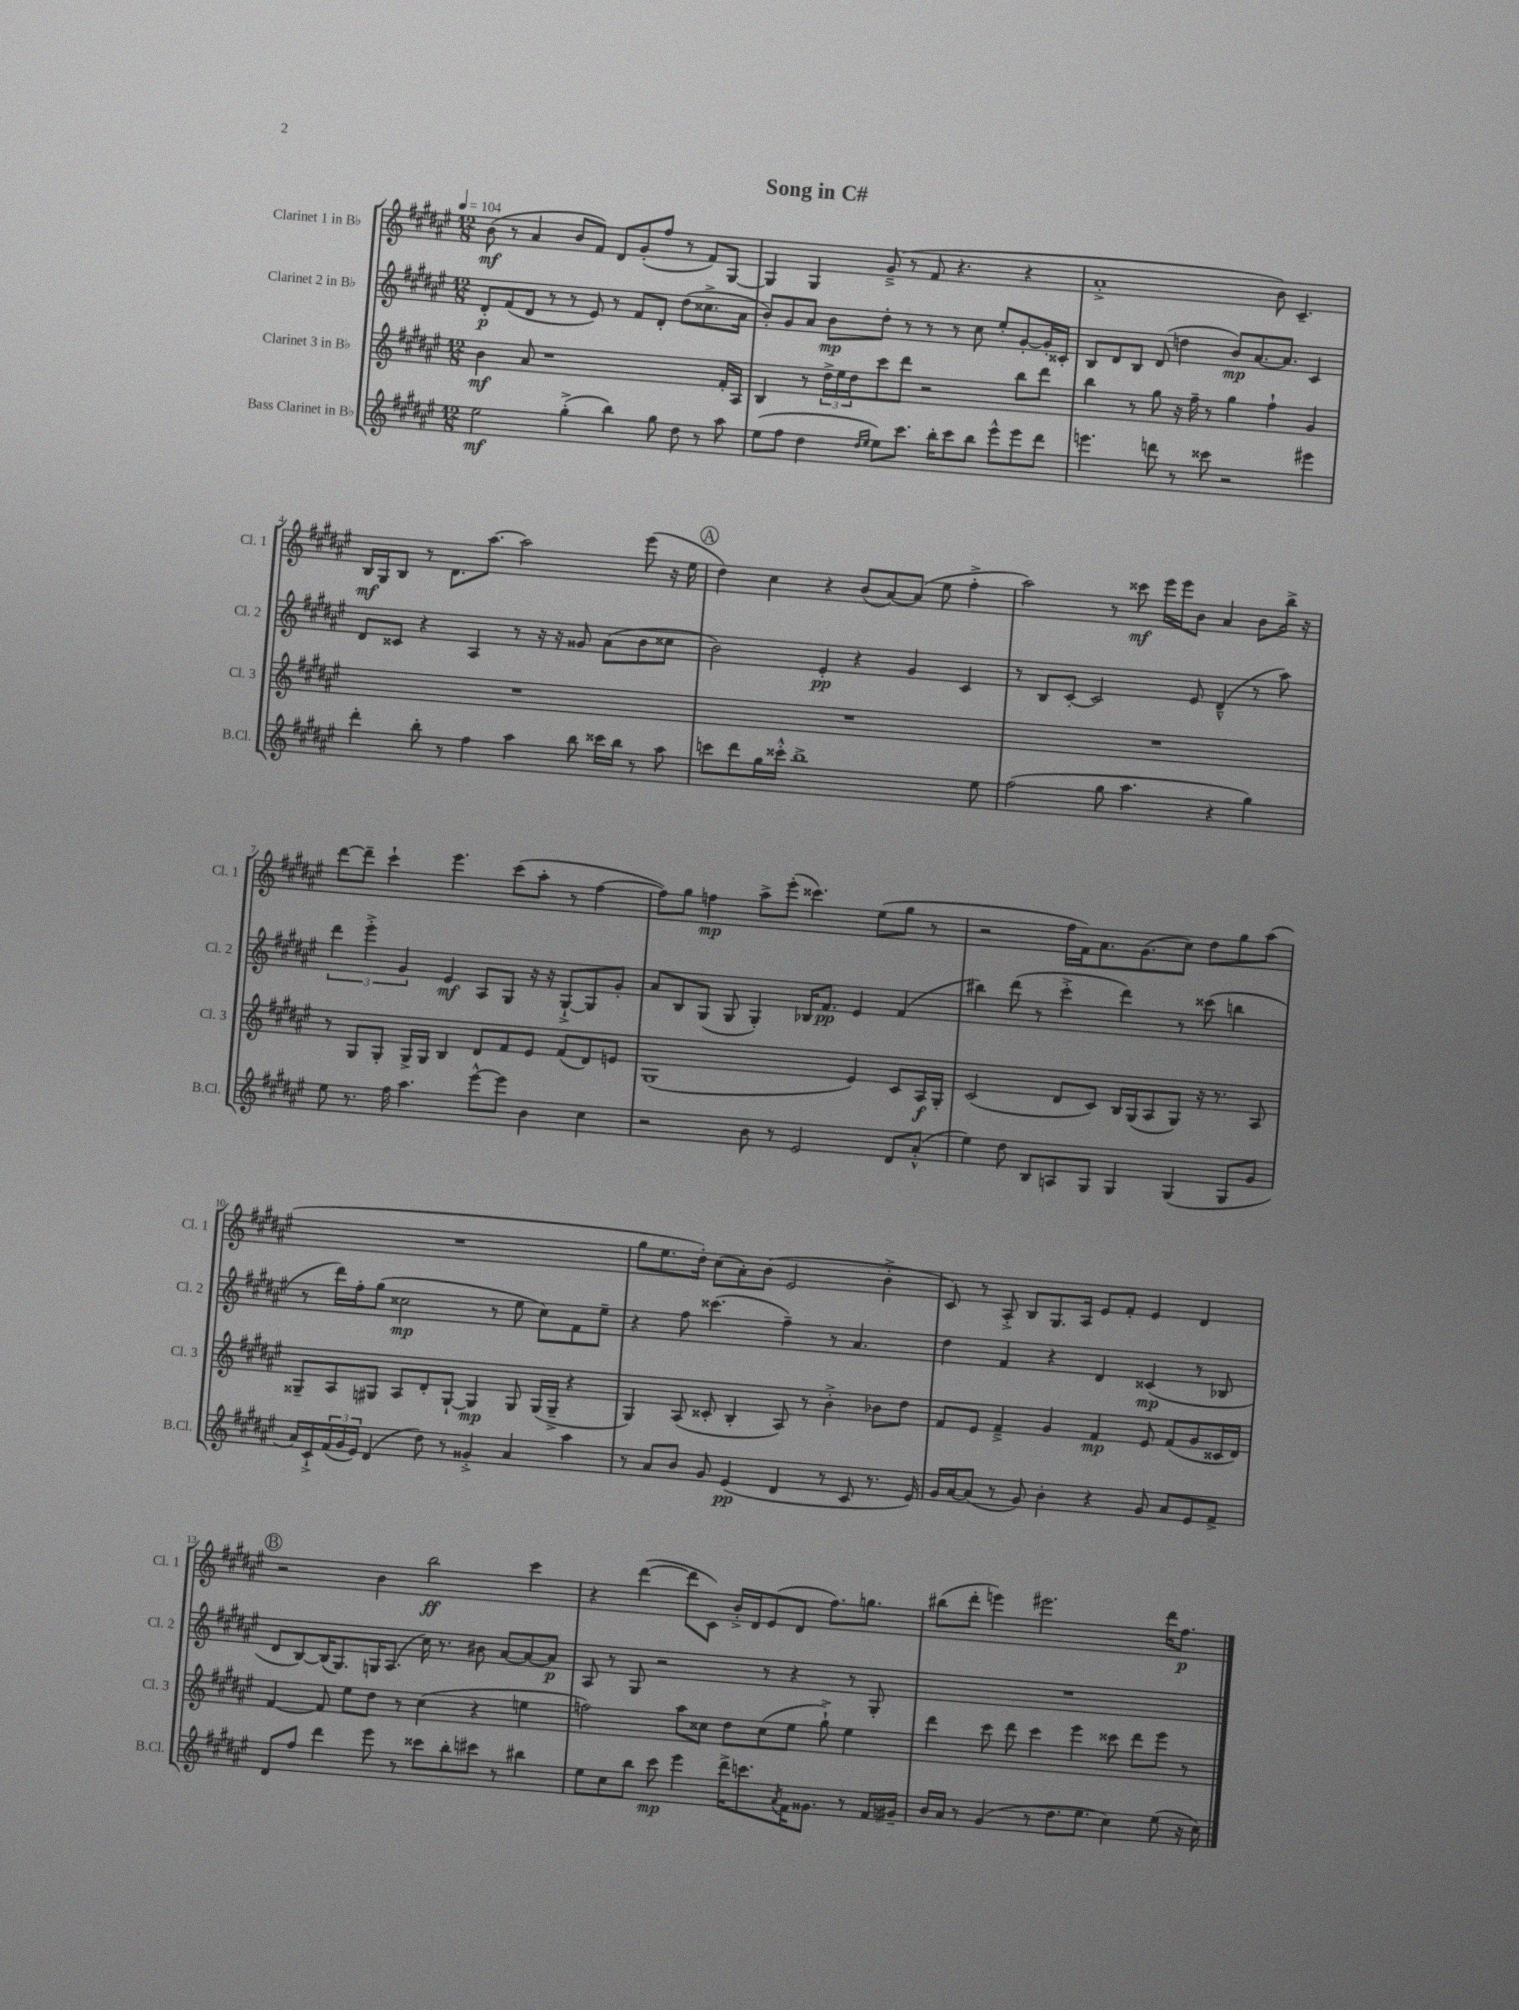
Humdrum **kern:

**kern	**dynam	**kern	**dynam	**kern	**dynam	**kern	**dynam
*part4	*part4	*part3	*part3	*part2	*part2	*part1	*part1
*staff4	*staff4	*staff3	*staff3	*staff2	*staff2	*staff1	*staff1
*I"Bass Clarinet in B♭	*	*I"Clarinet 3 in B♭	*	*I"Clarinet 2 in B♭	*	*I"Clarinet 1 in B♭	*
*I'B.Cl.	*	*I'Cl. 3	*	*I'Cl. 2	*	*I'Cl. 1	*
*clefG2	*	*clefG2	*	*clefG2	*	*clefG2	*
*k[f#c#g#d#a#e#]	*	*k[f#c#g#d#a#e#]	*	*k[f#c#g#d#a#e#]	*	*k[f#c#g#d#a#e#]	*
*M12/8	*	*M12/8	*	*M12/8	*	*M12/8	*
*MM104	*	*MM104	*	*MM104	*	*MM104	*
=1	=1	=1	=1	=1	=1	=1	=1
2ee#\	mf	4b\	mf	8d#'/L	p	(8b\	mf
.	.	.	.	(8f#/	.	8r	.
.	.	8a#/	.	8d#/J	.	4a#/	.
.	.	1r	.	8r	.	.	.
(4gg#'^\	.	.	.	8r	.	8b/L	.
.	.	.	.	8e#/)	.	8f#/J)	.
4bb\)	.	.	.	8r	.	8d#/L	.
.	.	.	.	8f#/L	.	(8g#'/	.
8gg#\	.	.	.	8d#'/J	.	8ff#/J	.
8dd#\	.	.	.	(8dd#\L	.	8r	.
8r	.	.	.	8.cc##X^\	.	8f#/L)	.
8aa#\	.	16f#'/LL	.	.	.	[8G#/J	.
.	.	16A#/JJ	.	16a#\Jk	.	.	.
=2	=2	=2	=2	=2	=2	=2	=2
(8ee#\L	.	4B/	.	8b'/L)	.	4G#/]	.
8ff#\J	.	.	.	8g#/	.	.	.
4dd#\	.	8r	.	8a#/J	.	4G#/	.
.	.	24dd#^\LL	.	8b\L	mp	.	.
.	.	24ee#\	.	.	.	.	.
.	.	24dd#\J	.	.	.	.	.
16qqdd#/LL	.	.	.	.	.	.	.
16qqee#/JJ	.	.	.	.	.	.	.
8ee#\L)	.	8ccc#\	.	8dd#'\J	.	(8g#~^/	.
8.ccc#\J	.	8ddd#\J	.	8r	.	8r	.
.	.	2r	.	8r	.	8f#/	.
16bb'\KL	.	.	.	.	.	.	.
8ccc#\	.	.	.	8r	.	4.r	.
8bb\J	.	.	.	8cc#\	.	.	.
8eee#^^\L	.	.	.	8ee#'/L	.	.	.
8eee#\	.	8bb\L	.	[8g#'/	.	4r	.
8ddd#\J	.	8ddd#\J	.	16g#'/L]	.	.	.
.	.	.	.	16c##X'/JJ	.	.	.
=3	=3	=3	=3	=3	=3	=3	=3
4.eeen\	.	4bb\	.	8B/L	.	1a#'^	.
.	.	.	.	8d#/	.	.	.
.	.	8r	.	8B/J	.	.	.
8dddn\	.	8gg#\	.	(8d#/	.	.	.
8r	.	16r	.	4ddn\	.	.	.
.	.	16ff#~\	.	.	.	.	.
8ccc##X\	.	8r	.	.	.	.	.
2r	.	4gg#\	.	8b/L)	mp	.	.
.	.	.	.	[8.a#/	.	.	.
.	.	4ff#`\	.	.	.	8b\)	.
.	.	.	.	8.a#/J]	.	.	.
.	.	.	.	.	.	4.c#~/	.
4eee#X\	.	4g#/	.	4c#/	.	.	.
!!LO:LB:g=z
=4	=4	=4	=4	=4	=4	=4	=4
4ddd#'\	.	1.r	.	8d#/L	.	16B/LL	mf
.	.	.	.	.	.	16G#/J	.
.	.	.	.	8c##X/J	.	8B/J	.
8bb'\	.	.	.	4r	.	8r	.
8r	.	.	.	.	.	8.d#\L	.
4ff#\	.	.	.	4A#/	.	.	.
.	.	.	.	.	.	[8.aa#\J	.
4aa#\	.	.	.	8r	.	2aa#\]	.
.	.	.	.	16r	.	.	.
.	.	.	.	16r	.	.	.
8bb\	.	.	.	8g##X/	.	.	.
16ccc##X\LL	.	.	.	(8a#\L	.	.	.
16bb\JJ	.	.	.	.	.	.	.
8r	.	.	.	8b\	.	(8eee#\	.
8aa#\	.	.	.	8cc##X\J	.	16r	.
.	.	.	.	.	.	16ee#\	.
!!LO:REH:place=s1:t=A
=5	=5	=5	=5	=5	=5	=5	=5
8cccn\L	.	1.r	.	2b\)	.	4dd#\)	.
8ddd#\	.	.	.	.	.	.	.
16gg#\L	.	.	.	.	.	4cc#\	.
16ccc##X'^^\JJ	.	.	.	.	.	.	.
1bb^	.	.	.	.	.	.	.
.	.	.	.	4e#'/	pp	4r	.
.	.	.	.	4r	.	(8b/L	.
.	.	.	.	.	.	[8a#/)	.
.	.	.	.	4g#/	.	(8a#/J]	.
.	.	.	.	.	.	8ee#\	.
.	.	.	.	4c#/	.	4ff#'^\	.
8ee#\	.	.	.	.	.	.	.
=6	=6	=6	=6	=6	=6	=6	=6
(2ff#\	.	1.r	.	8r	.	2aa#\)	.
.	.	.	.	8B/L	.	.	.
.	.	.	.	[8c#'/J	.	.	.
.	.	.	.	2c#/]	.	.	.
8gg#\	.	.	.	.	.	8r	.
4.aa#\	.	.	.	.	.	8ccc##X\	mf
.	.	.	.	.	.	16eee#\LL	.
.	.	.	.	.	.	16eee#\J	.
.	.	.	.	8e#/	.	8b\J	.
4r	.	.	.	(4d#~^^/	.	4a#/	.
4gg#\)	.	.	.	8r	.	8b\L	.
.	.	.	.	8aa#\)	.	16bb^\Jk	.
.	.	.	.	.	.	16r	.
!!LO:LB:g=z
=7	=7	=7	=7	=7	=7	=7	=7
8ee#\	.	8r	.	6ddd#\	.	[8ddd#\L	.
8.r	.	8G#/L	.	.	.	8ddd#~\J]	.
.	.	.	.	6eee#'^\	.	.	.
.	.	8G#'/J	.	.	.	4ccc#`\	.
16ff#\	.	.	.	.	.	.	.
.	.	.	.	6g#/	.	.	.
4.aa#\	.	16G#^/LL	.	.	.	.	.
.	.	16G#/JJ	.	.	.	.	.
.	.	4B/	.	4e#/	mf	4.eee#\	.
[8eee#^^\L	.	8d#/L	.	8A#/L	.	.	.
8eee#\J]	.	8f#/	.	8G#/J	.	(8ccc#\L	.
4b\	.	8e#/J	.	16r	.	8aa#'\J	.
.	.	.	.	16r	.	.	.
.	.	(8f#/L	.	[8G#`^/L	.	8r	.
4cc#\	.	8d#/)	.	8G#/]	.	[4ff#\	.
.	.	8en/J	.	8g#'/J	.	.	.
=8	=8	=8	=8	=8	=8	=8	=8
2r	.	(1G#	.	8a#/L	.	8ff#\L])	.
.	.	.	.	8B/	.	8gg#\J	.
.	.	.	.	(8G#/J	.	4ffn\	mp
.	.	.	.	8G#/	.	.	.
8b\	.	.	.	4G#'/)	.	8aa#^\L	.
8r	.	.	.	.	.	(8eee#'\J	.
2e#/	.	.	.	16B-X/KL	.	4.ccc##X\)	.
.	.	.	.	8.f#/J	pp	.	.
.	.	4e#/)	.	4e#/	.	.	.
.	.	.	.	.	.	(8ee#\L	.
8d#/L	.	8c#/L	.	(4f#/	.	8gg#\J	.
(8a#'^^/J	.	16A#/L	f	.	.	8r	.
.	.	16G#'/JJ	.	.	.	.	.
=9	=9	=9	=9	=9	=9	=9	=9
4ee#\)	.	(2c#/	.	4bb#X\)	.	2r	.
8dd#\	.	.	.	(8ddd#\	.	.	.
8B/L	.	.	.	8r	.	.	.
8An/	.	8d#/L	.	4ccc#'^\	.	16ff#\LL	.
.	.	.	.	.	.	16f#\J)	.
8G#/J	.	8c#/J)	.	.	.	8.a#\	.
4G#/	.	16B/LL	.	4ddd#\)	.	.	.
.	.	(16G#/J	.	.	.	(8.g#\	.
.	.	8A#/	.	.	.	.	.
(4G#/	.	8G#/J)	.	8r	.	8cc#\J)	.
.	.	16r	.	(8ccc##X\	.	8dd#\L	.
.	.	8.r	.	.	.	.	.
8G#/L	.	.	.	4bbn\	.	8gg#\	.
8g#/J	.	8A#/	.	.	.	(8aa#\J	.
!!LO:LB:g=z
=10	=10	=10	=10	=10	=10	=10	=10
16a#/LL)	.	8G##X~/L	.	8r	.	1.r	.
16c#`^/	.	.	.	.	.	.	.
(24f#/	.	8A#/	.	16ddd#\LL)	.	.	.
24g#/	.	.	.	.	.	.	.
.	.	.	.	16ff#'\J	.	.	.
24e#/JJ)	.	.	.	.	.	.	.
(4d#/	.	8G#X/J	.	(8gg#\J	.	.	.
.	.	8A#/L	.	2cc##X\	mp	.	.
8dd#\)	.	8d#'/	.	.	.	.	.
8r	.	[8G#`/J	.	.	.	.	.
4g##X'^/	.	4G#/]	mp	.	.	.	.
.	.	.	.	8r	.	.	.
4a#/	.	8G#/	.	8ee#\	.	.	.
.	.	(16G#/LL	.	8cc##\L)	.	.	.
.	.	16G#~^/JJ	.	.	.	.	.
4aa#\	.	4r	.	8f#\	.	.	.
.	.	.	.	8ee#~\J	.	.	.
=11	=11	=11	=11	=11	=11	=11	=11
8r	.	4G#/)	.	4r	.	8gg#\L	.
8a#/L	.	.	.	.	.	8.ee#\	.
8b/J	.	(8A#/	.	8ff#\	.	.	.
.	.	.	.	.	.	16dd#'\Jk)	.
8g#/	.	8c##X'/	.	(4.ccc##X\	.	(8cc#\L	.
(4e#/	pp	4B'/	.	.	.	8a#'\)	.
.	.	.	.	.	.	(8b\J	.
4d#/	.	8A#/)	.	4ff#~\)	.	2e#/	.
.	.	8r	.	.	.	.	.
8r	.	4b'^\	.	8r	.	.	.
8c#/	.	.	.	4.a#/	.	.	.
8.r	.	8b-X\L	.	.	.	4b'^\	.
.	.	8dd#\J	.	.	.	.	.
16e#/)	.	.	.	.	.	.	.
=12	=12	=12	=12	=12	=12	=12	=12
16g#/LL	.	8f#/L	.	4dd#\	.	8c#/)	.
[16a#/J	.	.	.	.	.	.	.
(8a#/J]	.	8e#/J	.	.	.	8r	.
8r	.	4f#~^/	.	4f#/	.	8A#'^/	.
8g#/)	.	.	.	.	.	8B/L	.
4b'\	.	4g#/	.	4r	.	8.G#/	.
.	.	.	.	.	.	16A#/Jk	.
4r	.	4f#/	mp	4d#/	.	8e#/L	.
.	.	.	.	.	.	8f#'/J	.
8g#/	.	8e#/	.	(4c##X/	mp	4e#/	.
8a#/L	.	(8f#/L	.	.	.	.	.
8e#/	.	8g#/	.	8r	.	4d#/	.
8f#^/J	.	16c##X/L	.	8B-X/	.	.	.
.	.	16d#/JJ)	.	.	.	.	.
!!LO:LB:g=z
!!LO:REH:place=s1:t=B
=13	=13	=13	=13	=13	=13	=13	=13
8d#/L	.	[4f#/	.	8d#/L	.	2r	.
8ff#/J	.	.	.	[8B/)	.	.	.
4ddd#\	.	8f#/]	.	(16B/K]	.	.	.
.	.	.	.	8.G#/)	.	.	.
.	.	8ee#\L	.	.	.	.	.
8eee#\	.	8dd#\J	.	16Gn/K	.	4b\	.
.	.	.	.	(8.A#/J	.	.	.
8r	.	8r	.	.	.	.	.
8ccc##X\L	.	(4cc#\	.	16cc#\)	.	2bb\	ff
.	.	.	.	8.r	.	.	.
8bb'\	.	.	.	.	.	.	.
8ccc#X\J	.	4r	.	8b#X\	.	.	.
8r	.	.	.	[8a#/L	.	.	.
4bb#X\	.	4een\	.	8a#/_	.	4ccc#\	.
.	.	.	.	8a#/J]	p	.	.
=14	=14	=14	=14	=14	=14	=14	=14
8ee#\L	.	2ffn\)	.	8A#/	.	4r	.
8cc#\	.	.	.	8r	.	.	.
8bb\J	.	.	.	8G#/	.	([4ddd#\	.
8ccc#\	mp	.	.	2r	.	.	.
4eee#\	.	8aa#\L	.	.	.	8ddd#\L]	.
.	.	8cc##X\J	.	.	.	8c#\J)	.
16ddd#^\KL	.	8dd#\L	.	.	.	16b'^/LL	.
8.cccn\	.	.	.	.	.	16d#/J	.
.	.	(8cc##\	.	8r	.	(8e#/	.
8qa#/	.	.	.	.	.	.	.
16f#\K	.	8ee#\J	.	4r	.	8d#/J	.
8.g##X\J	.	.	.	.	.	.	.
.	.	8gg#`^\)	.	.	.	8.ff#\L)	.
8r	.	4ee#\	.	8r	.	.	.
.	.	.	.	.	.	8.ggn\J	.
16f#/LL	.	.	.	8G#'/	.	.	.
16g#X~/JJ	.	.	.	.	.	.	.
=15	=15	=15	=15	=15	=15	=15	=15
16b/LL	.	4ddd#\	.	1.r	.	(8bb#X\L	.
16a#/JJ	.	.	.	.	.	.	.
8r	.	.	.	.	.	8ddd#'\J	.
(4g#/	.	8ccc#\	.	.	.	4eeen\)	.
.	.	8ddd#\	.	.	.	.	.
8r	.	4ccc#\	.	.	.	2.eee#X\	.
8.dd#\L	.	.	.	.	.	.	.
.	.	4eee#\	.	.	.	.	.
8.ee#\J	.	.	.	.	.	.	.
4cc#\)	.	8ccc##X\	.	.	.	.	.
.	.	8ddd#\L	.	.	.	.	.
(8ee#\	.	8eee#\J	.	.	.	16ddd#\KL	.
.	.	.	.	.	.	8.ff#\J	p
16r	.	8r	.	.	.	.	.
16cc#\)	.	.	.	.	.	.	.
==	==	==	==	==	==	==	==
*-	*-	*-	*-	*-	*-	*-	*-
